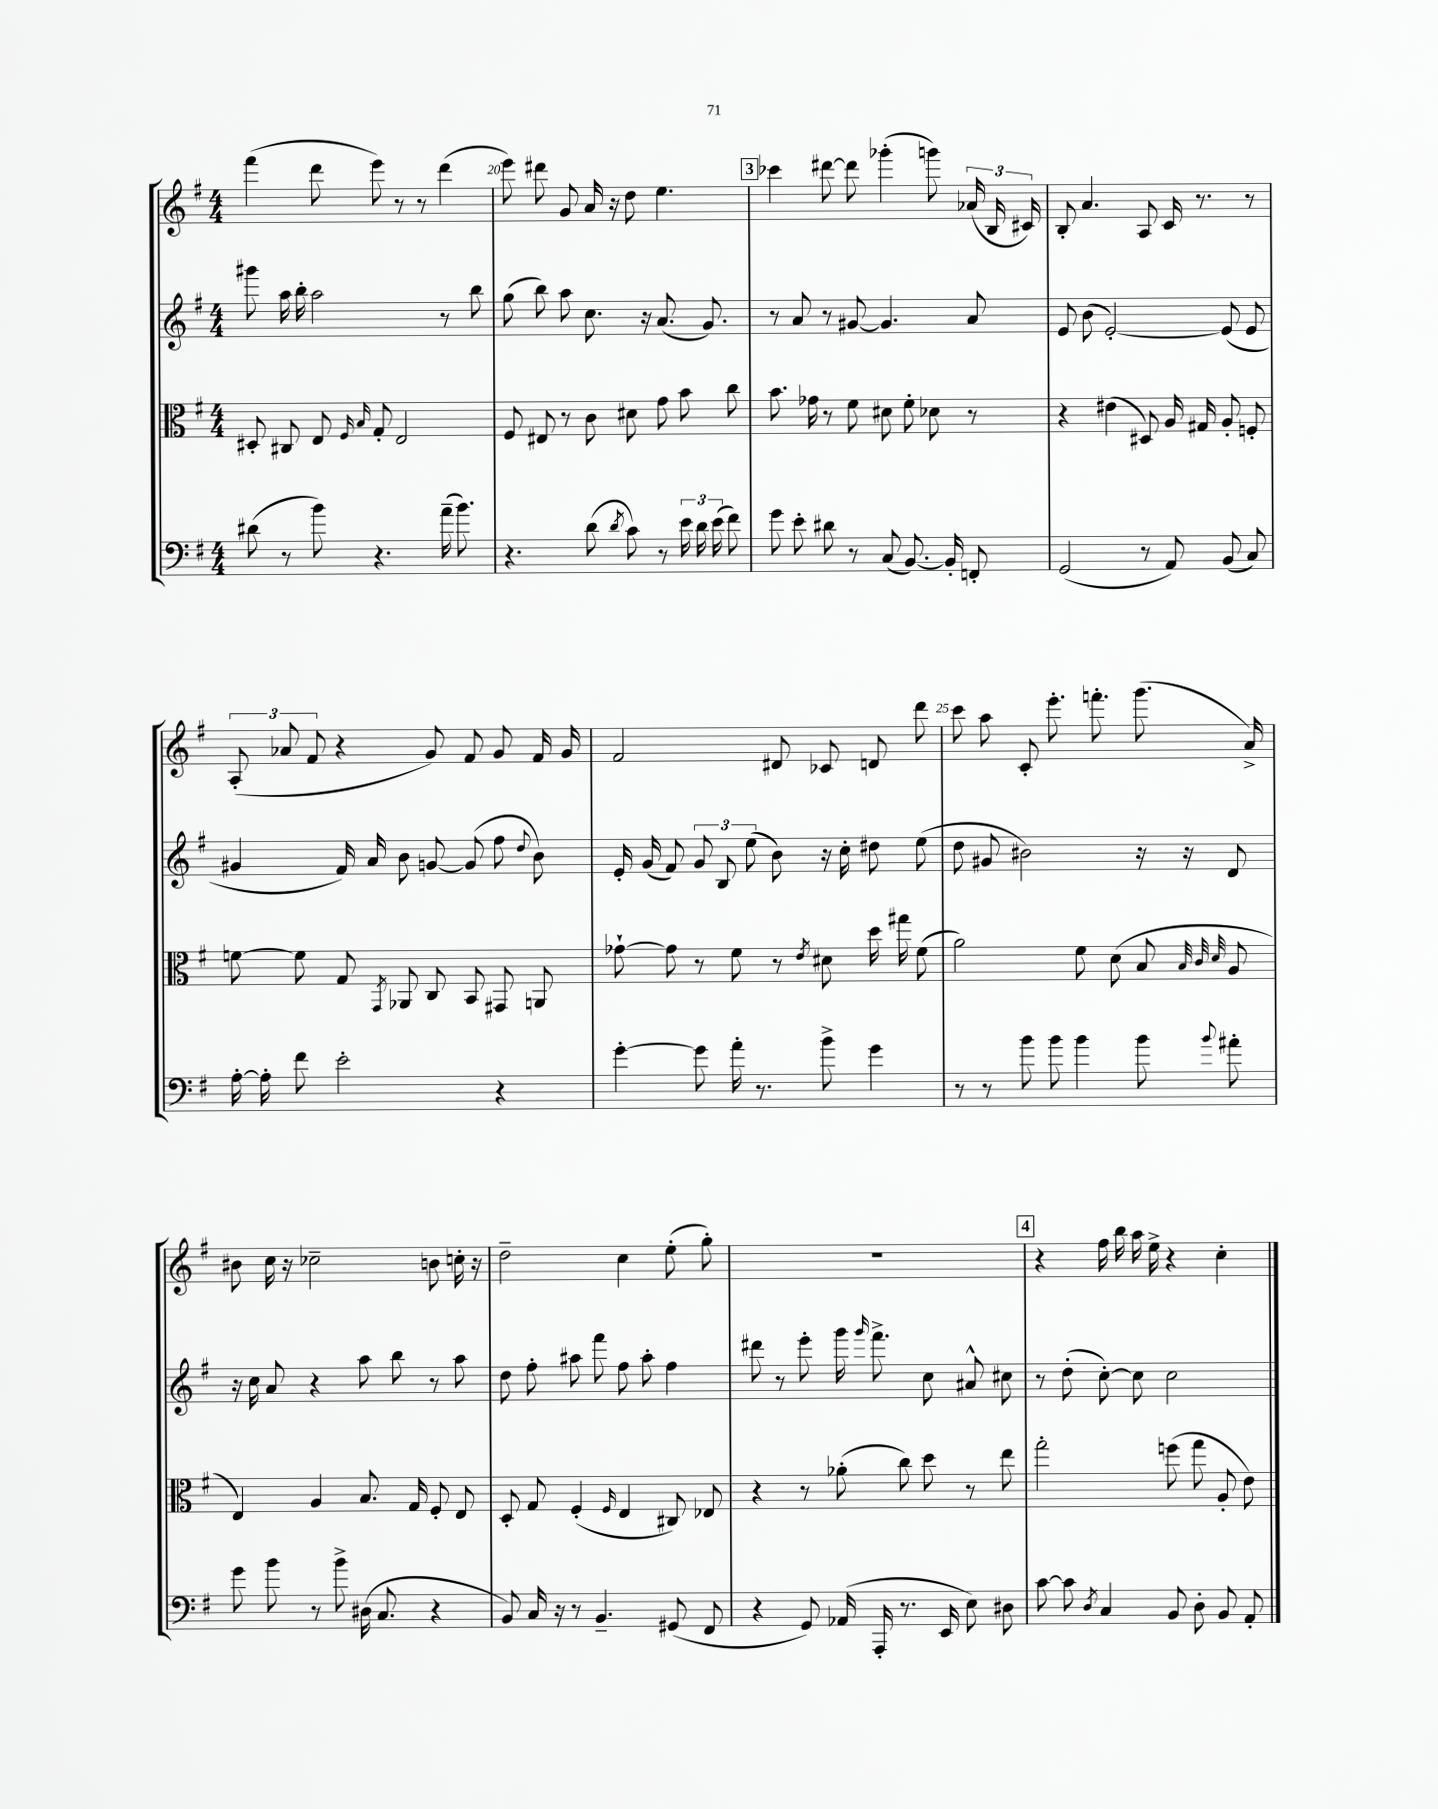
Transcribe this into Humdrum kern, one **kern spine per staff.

**kern	**kern	**kern	**kern
*staff4	*staff3	*staff2	*staff1
*clefF4	*clefC3	*clefG2	*clefG2
*k[f#]	*k[f#]	*k[f#]	*k[f#]
*M4/4	*M4/4	*M4/4	*M4/4
(8d#	8D#'	8ggg#	(4fff#
8r	8C#	16aa	.
.	.	16bb'	.
8b)	8E	2aa	8ddd
.	16qqF#	.	.
.	16qqB	.	.
4.r	8G'	.	8eee)
.	2E	.	8r
.	.	.	8r
(16a~	.	8r	(4ddd
8.b)	.	.	.
.	.	8bb	.
=	=	=	=
4.r	8F#	(8gg	8eee)
.	8E#	8bb)	8ddd#
.	8r	8aa	8g
(8d	8c	8.cc	16a
.	.	.	16r
8qd	.	.	.
8c)	8d#	.	8dd
.	.	16r	.
8r	8g	(8.a	4.ee
24e	8b	.	.
24d	.	.	.
.	.	8.g)	.
(24e	.	.	.
8f#)	8cc	.	.
=	=	=	=
8g	8.b	8r	4ccc-
8e'	.	8a	.
.	16g-	.	.
8d#	8r	8r	[8ddd#
8r	8f#	[8g#	8ddd#]
(8C	8d#	4.g#]	(4ggg-'
[8.BB)	8f#'	.	.
.	8d-	.	8ggg)
16BB']	.	.	.
8FF'	8r	8a	(24a-
.	.	.	24B
.	.	.	24c#)
=	=	=	=
(2GG	4r	8e	8B'
.	.	(8b	4.a
.	(4e#	[2e')	.
8r	8D#)	.	8A
8AA)	16A	.	16c
.	16G#	.	8.r
(8BB	8A'	(8e]	.
8C)	8F'	8e	8r
=	=	=	=
[16A'	[8f	4g#	(12A'
16A']	.	.	.
.	.	.	12a-
8f#	8f]	.	.
.	.	.	12f#
2e'	8G	16f#)	4r
.	.	16a	.
.	8qGG	.	.
.	8AA-	8b	.
.	8C	[8g	8g)
.	8BB	(8g]	8f#
4r	8GG#	8ff#	8g
.	.	8qqdd	.
.	8AA	8b)	16f#
.	.	.	16g
=	=	=	=
[4g'	[8g-`	16e'	2f#
.	.	(16g	.
.	8g-]	8f#)	.
8g]	8r	12g	.
.	.	12B	.
16a'	8f#	.	.
.	.	(12ee	.
8.r	.	.	.
.	8r	8b)	8d#
.	8qe	.	.
8b^	8d#	16r	8c-
.	.	16cc'	.
4g	16dd	8dd#	8d
.	16gg#	.	.
.	(8f#	(8ee	8ddd
=	=	=	=
8r	2a)	8dd	8ccc
8r	.	8g#	8aa
8b	.	2b#)	8c'
8b	.	.	8.eee'
4b	8f#	.	.
.	.	.	8.fff'
.	(8d	.	.
8b	8B	16r	(8.ggg
.	.	16r	.
.	32qqB	.	.
.	32qqc	.	.
8qqb	32qqd	.	.
8a#'	8A	8d	.
.	.	.	16a^)
=	=	=	=
8g	4E)	16r	8b#
.	.	16cc	.
8b	.	8a	16cc
.	.	.	16r
8r	4A	4r	2cc-~
8b^	.	.	.
(16D#	8.B	8aa	.
8.C	.	.	.
.	.	8bb	.
.	16G	.	.
4r	8F#'	8r	8b
.	8E	8aa	16cc'
.	.	.	16r
=	=	=	=
8BB)	8D'	8dd	2dd~
16C	8G	8ff#'	.
16r	.	.	.
8r	(4F#'	8aa#	.
4.BB~	.	8fff#	.
.	16qqF#	.	.
.	4E	8ff#	4cc
.	.	8aa#'	.
(8GG#	8C#)	4ff#	(8ee'
8FF#	8E-	.	8gg')
=	=	=	=
4r	4r	8ddd#	1r
.	.	8r	.
8GG)	8r	8eee'	.
(16AA-	(8a-'	16ggg	.
.	.	16qqggg	.
16AAA'	.	8.fff#^	.
8.r	8cc)	.	.
.	8dd	8cc	.
16EE	.	.	.
8E)	8r	8a#^^	.
8D#	8ee	8cc#	.
=	=	=	=
[8c	2gg'	8r	4r
8c]	.	(8dd'	.
8qD	.	.	.
4C	.	[8cc')	16ff#
.	.	.	16bb
.	.	8cc]	16aa
.	.	.	16ee^
8BB	(8ff	2cc	4r
8D'	8gg	.	.
8BB	8A'	.	4cc'
8AA'	8e)	.	.
==	==	==	==
*-	*-	*-	*-
